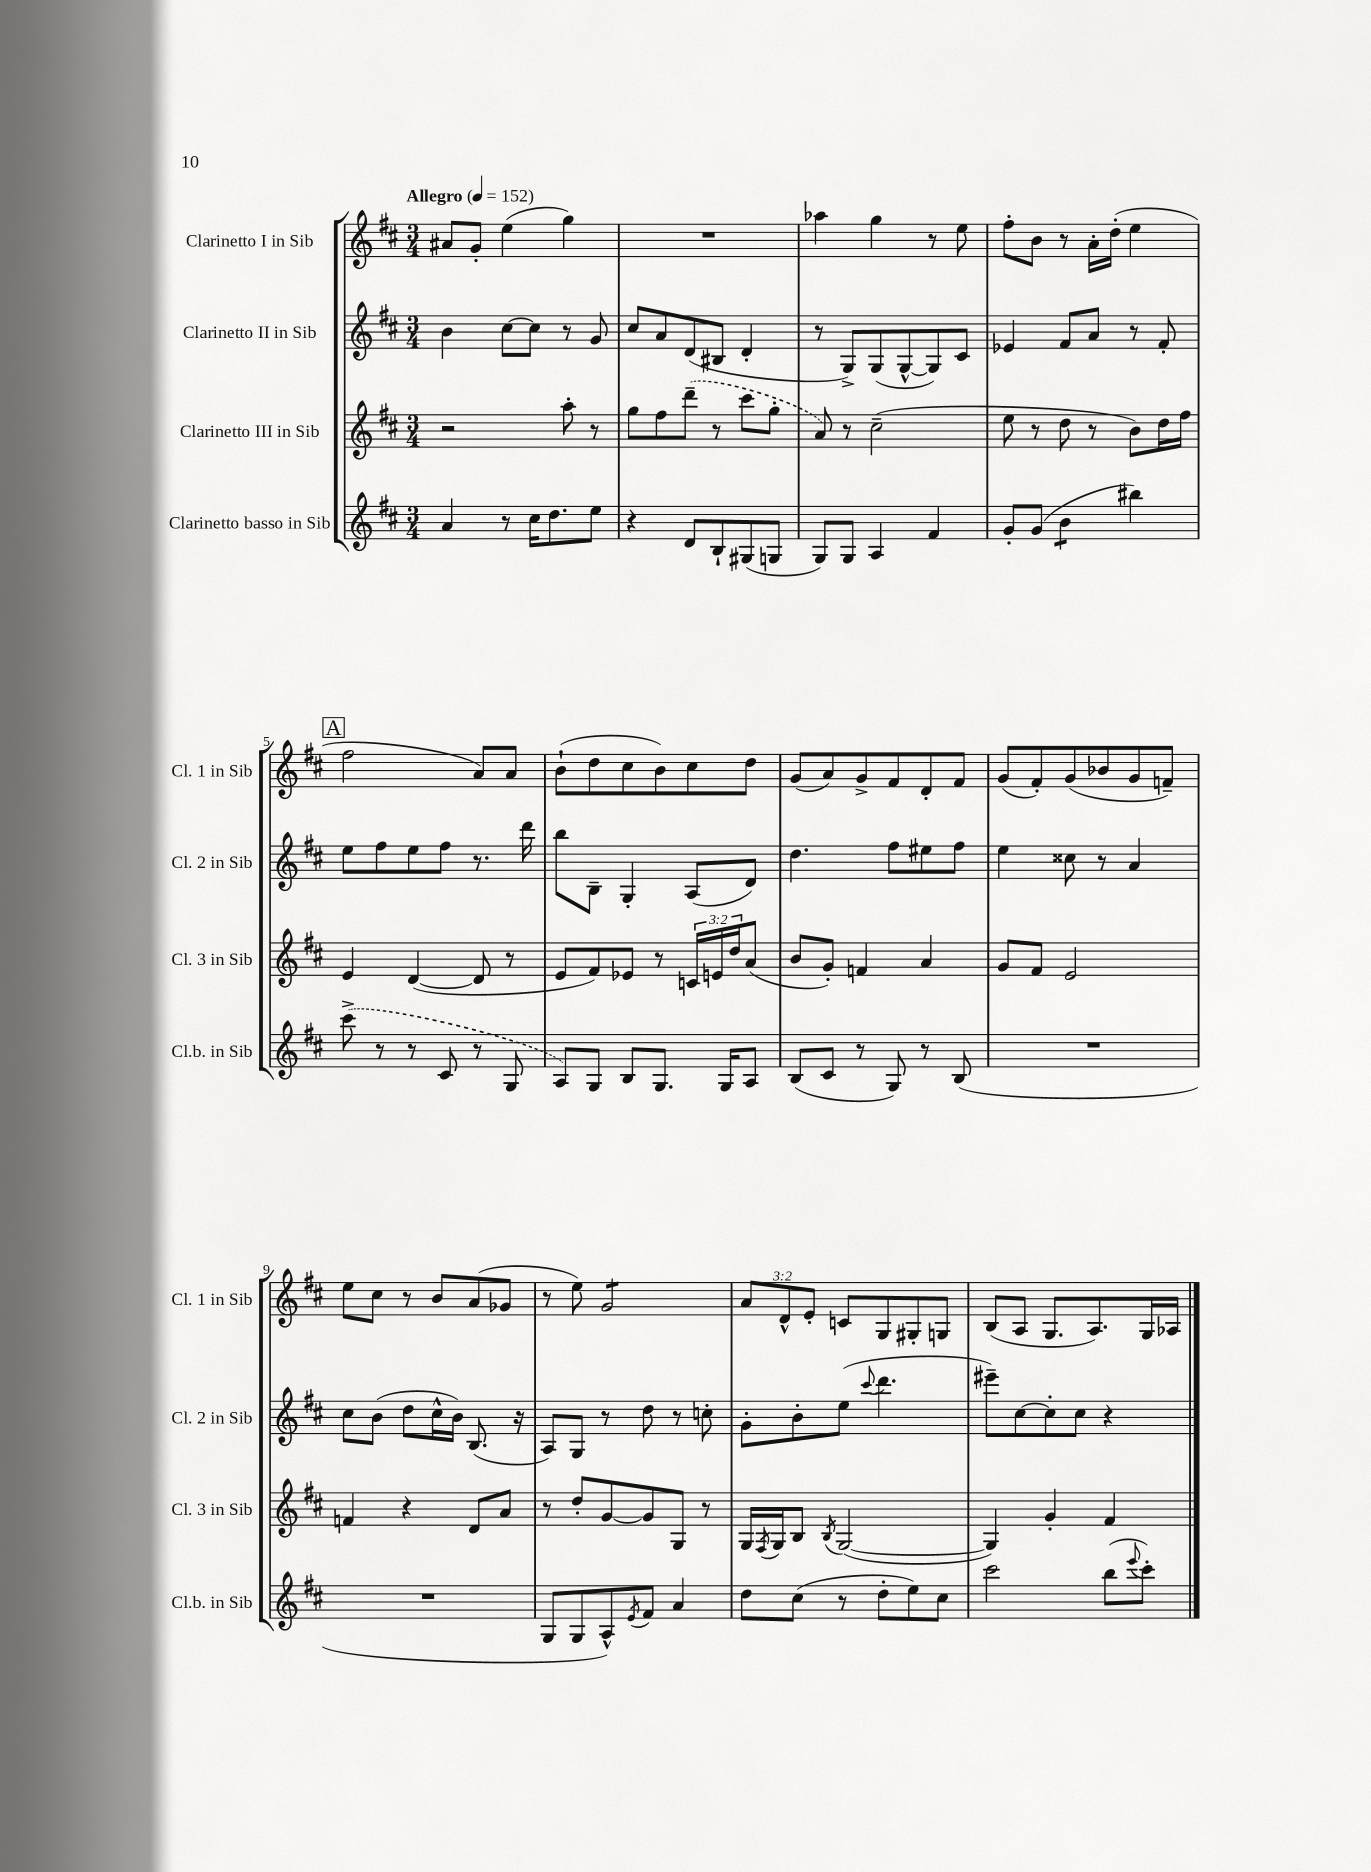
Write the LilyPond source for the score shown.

<<
\new StaffGroup <<
\new Staff = "s0" \with { instrumentName = "Clarinetto I in Sib" shortInstrumentName = "Cl. 1 in Sib" } {
    \clef treble \key d \major \numericTimeSignature \time 3/4 \override Staff.TupletNumber.text = #tuplet-number::calc-fraction-text \tempo "Allegro" 4 = 152
    ais'8 g'8-. e''4( g''4) |
    R2. |
    aes''4 g''4 r8 e''8 |
    fis''8-. b'8 r8 a'16-. d''16-.( e''4 |
    \mark \markup { \box "A" } fis''2 a'8) a'8 |
    b'8-!( d''8 cis''8 b'8) cis''8 d''8 |
    g'8( a'8) g'8-> fis'8 d'8-. fis'8 |
    g'8( fis'8-.) g'8( bes'8 g'8 f'8--) |
    e''8 cis''8 r8 b'8 a'8( ges'8 |
    r8 e''8) g'2:8 |
    \tuplet 3/2 { a'8 d'8-^ e'8-. } c'8 g8 gis8-. g8 |
    b8( a8 g8. a8.) g16 aes16 \bar "|." |
}
\new Staff = "s1" \with { instrumentName = "Clarinetto II in Sib" shortInstrumentName = "Cl. 2 in Sib" } {
    \clef treble \key d \major \numericTimeSignature \time 3/4
    b'4 cis''8~ cis''8 r8 g'8 |
    cis''8 a'8 d'8( bis8 d'4-. |
    r8 g8->) g8( g8~-^ g8) cis'8 |
    ees'4 fis'8 a'8 r8 fis'8-. |
    \mark \markup { \box "A" } e''8 fis''8 e''8 fis''8 r8. d'''16 |
    b''8 b8-- g4-. a8( d'8) |
    d''4. fis''8 eis''8 fis''8 |
    e''4 cisis''8 r8 a'4 |
    cis''8 b'8( d''8 cis''16-^ b'16) b8.( r16 |
    a8) g8 r8 d''8 r8 c''8-. |
    g'8-. b'8-. e''8( \appoggiatura { cis'''8 } d'''4. |
    eis'''8--) cis''8~ cis''8-. cis''8 r4 \bar "|." |
}
\new Staff = "s2" \with { instrumentName = "Clarinetto III in Sib" shortInstrumentName = "Cl. 3 in Sib" } {
    \clef treble \key d \major \numericTimeSignature \time 3/4 \override Staff.TupletNumber.text = #tuplet-number::calc-fraction-text
    r2 a''8-. r8 |
    g''8 fis''8 \once \slurDashed d'''8--( r8 cis'''8 g''8-. |
    a'8) r8 cis''2--( |
    e''8 r8 d''8 r8 b'8) d''16 fis''16 |
    \mark \markup { \box "A" } e'4 d'4~( d'8 r8 |
    e'8 fis'8) ees'8 r8 \tuplet 3/2 { c'16 e'16 d''16 } a'8( |
    b'8 g'8-.) f'4 a'4 |
    g'8 fis'8 e'2 |
    f'4 r4 d'8 a'8 |
    r8 d''8-. g'8~ g'8 g8 r8 |
    g16 \acciaccatura { fis8 } g16 b8 \acciaccatura { b8 } g2~( |
    g4) g'4-. fis'4 \bar "|." |
}
\new Staff = "s3" \with { instrumentName = "Clarinetto basso in Sib" shortInstrumentName = "Cl.b. in Sib" } {
    \clef treble \key d \major \numericTimeSignature \time 3/4
    a'4 r8 cis''16 d''8. e''8 |
    r4 d'8 b8-! gis8( g8 |
    g8) g8 a4 fis'4 |
    g'8-. g'8( b'4:8 bis''4) |
    \mark \markup { \box "A" } \once \slurDashed cis'''8->( r8 r8 cis'8 r8 g8 |
    a8) g8 b8 g8. g16 a8 |
    b8( cis'8 r8 g8) r8 b8( |
    R2. |
    R2. |
    g8 g8 a8-^) \acciaccatura { e'8 } fis'8 a'4 |
    d''8 cis''8( r8 d''8-. e''8) cis''8 |
    cis'''2 b''8( \appoggiatura { e'''8 } cis'''8-.) \bar "|." |
}
>>
>>
